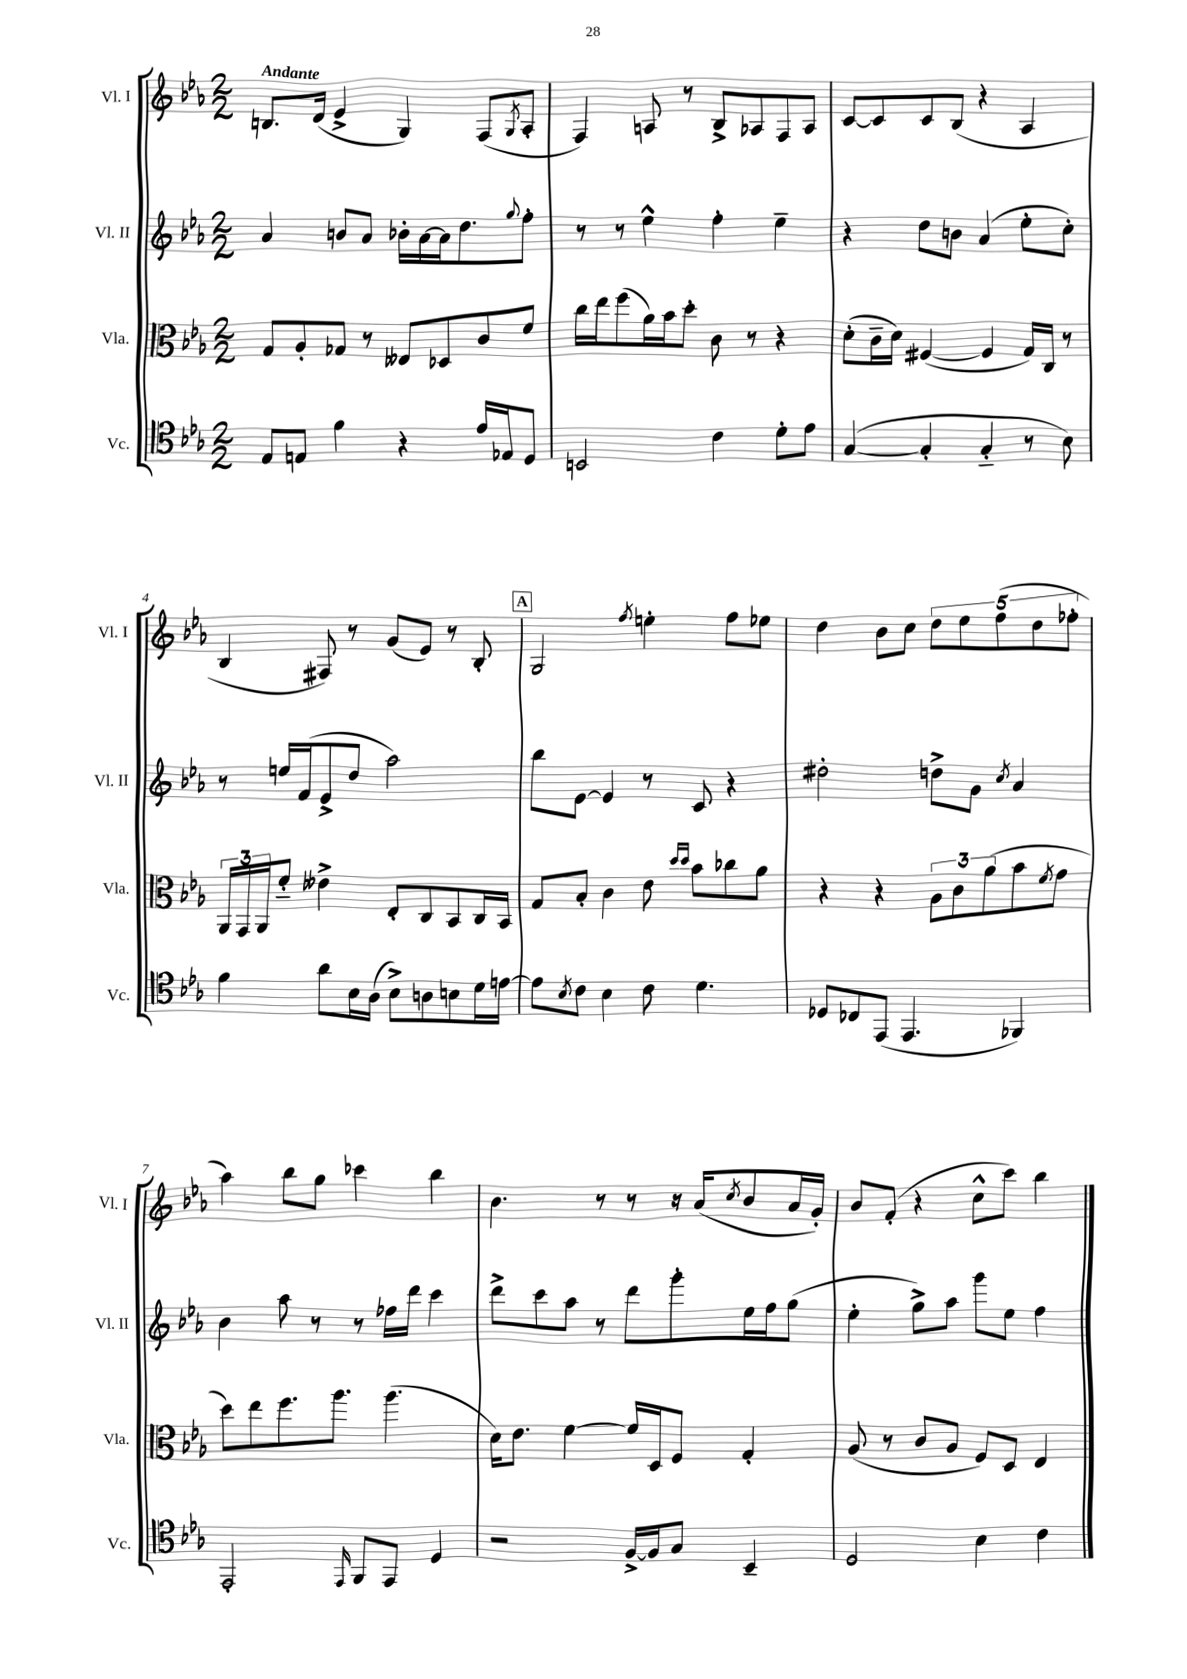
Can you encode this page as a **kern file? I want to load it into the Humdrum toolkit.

**kern	**kern	**kern	**kern
*part4	*part3	*part2	*part1
*staff4	*staff3	*staff2	*staff1
*I"Vc.	*I"Vla.	*I"Vl. II	*I"Vl. I
*I'Vc.	*I'Vla.	*I'Vl. II	*I'Vl. I
*clefC4	*clefC3	*clefG2	*clefG2
*k[b-e-a-]	*k[b-e-a-]	*k[b-e-a-]	*k[b-e-a-]
*M2/2	*M2/2	*M2/2	*M2/2
=1	=1	=1	=1
!	!	!	!LO:TX:a:B:t=Andante
8E-/L	8G/L	4a-/	8.Bn/L
8En/J	8A-'/	.	.
.	.	.	(16d/Jk
4f\	8G-X/J	8bn/L	4e-^/
.	8r	8a-/J	.
4r	8E--X/L	16b-X'\LL	4G/)
.	.	[16a-\	.
.	8D-X/	16a-\J]	.
.	.	8.dd\	.
16e-/LL	8c/	.	(8F/L
16E-X/J	.	.	.
.	.	8qqgg/	8qG/
8D/J	8f/J	8ff'\J	8A-'/J
=2	=2	=2	=2
2BBn/	16cc\LL	8r	4F/)
.	16ee-\J	.	.
.	(8ff\	8r	.
.	16a-\L)	4ee-^^\	8An/
.	16b-\J	.	.
.	8dd'\J	.	8r
4c\	8c\	4ff'\	8B-^/L
.	8r	.	8A-X/
8d'\L	4r	4ee-~\	8F/
8e-\J	.	.	8A-/J
=3	=3	=3	=3
([4G/	(8d'\L	4r	[8c/L
.	16c~\L	.	8c/]
.	16d\JJ)	.	.
4G'/]	([4F#X/	8dd\L	8c/
.	.	8bn\J	(8B-/J
4G/	4F#/]	(4a-/	4r
8r	16G/LL)	8ee-'\L	4A-/
.	16C/JJ	.	.
8B-\)	8r	8cc'\J)	.
!!LO:LB:g=z
=4	=4	=4	=4
4f\	24AA-/LL	8r	4B-/
.	24GG/	.	.
.	24AA-/J	.	.
.	8f/J	16een/LL	.
.	.	(16f/J	.
8a-\L	4e--X^\	8e-^/	8F#X/)
16B-\L	.	8dd/J	8r
(16A-\JJ	.	.	.
8B-^\L)	8E-'/L	2aa-\)	(8g/L
8An\	8C/	.	8e-/J)
8Bn\	8BB-/	.	8r
16d\L	16C/L	.	8B-'/
[16en\JJ	16BB-/JJ	.	.
!!LO:REH:place=s1:t=A
=5	=5	=5	=5
8e\L]	8G/L	8bb-\L	2G/
8qB-/	.	.	.
8c\J	8B-'/J	[8e-\J	.
4B-\	4c\	4e-/]	.
.	.	.	8qff/
8c\	8e-\	8r	4een'\
.	16qqdd/LL	.	.
.	16qqdd/JJ	.	.
4.d\	8b-\L	8c/	.
.	8cc-X\	4r	8ff\L
.	8a-\J	.	8ee-X\J
=6	=6	=6	=6
8D-X/L	4r	2dd#X'\	4dd\
8C-X/	.	.	.
(8EE-/J	4r	.	8b-\L
4.EE-/	.	.	8cc\J
.	12A-\L	8ddn^\L	10dd\L
.	12c\	.	.
.	.	.	10ee-\
.	.	8g\J	.
.	(12a-\	.	.
.	.	.	(10ff\
.	.	8qcc/	.
4FF-X/)	8b-\	4a-/	.
.	.	.	10dd\
.	8qf/	.	.
.	8g\J	.	.
.	.	.	10ff-X'\J
!!LO:LB:g=z
=7	=7	=7	=7
2EE-'/	8dd\L)	4b-\	4aa-\)
.	8ee-\	.	.
.	8.ff\	8aa-\	8bb-\L
.	.	8r	8gg\J
.	8.aa-\J	.	.
16qqEE-/	.	.	.
8FF/L	.	8r	4ccc-X\
8EE-/J	(4.aa-\	16ff-X\LL	.
.	.	16ddd\JJ	.
4D/	.	4ccc\	4bb-\
=8	=8	=8	=8
2r	16d\KL)	8ddd^\L	4.b-\
.	8.e-\J	.	.
.	.	8ccc\	.
.	[4f\	8aa-\J	.
.	.	8r	8r
[16F^/LL	16f/LL]	8ddd\L	8r
16F/J]	16D/J	.	.
8G/J	8F/J	8ggg'\	16r
.	.	.	(16a-/KL
.	.	.	8qcc/
4BB-~/	4G'/	16ee-\L	8b-/
.	.	16ff\J	.
.	.	(8gg\J	16a-/L
.	.	.	16g'/JJ)
=9	=9	=9	=9
2D/	(8A-/	4ee-'\	8b-/L
.	8r	.	(8f'/J
.	8c/L	8gg^\L)	4r
.	8A-/J	8aa-\J	.
4B-\	8F/L)	8ggg\L	8cc^^\L
.	8D/J	8ee-\J	8ccc\J)
4c\	4E-/	4ff\	4bb-\
==	==	==	==
*-	*-	*-	*-
